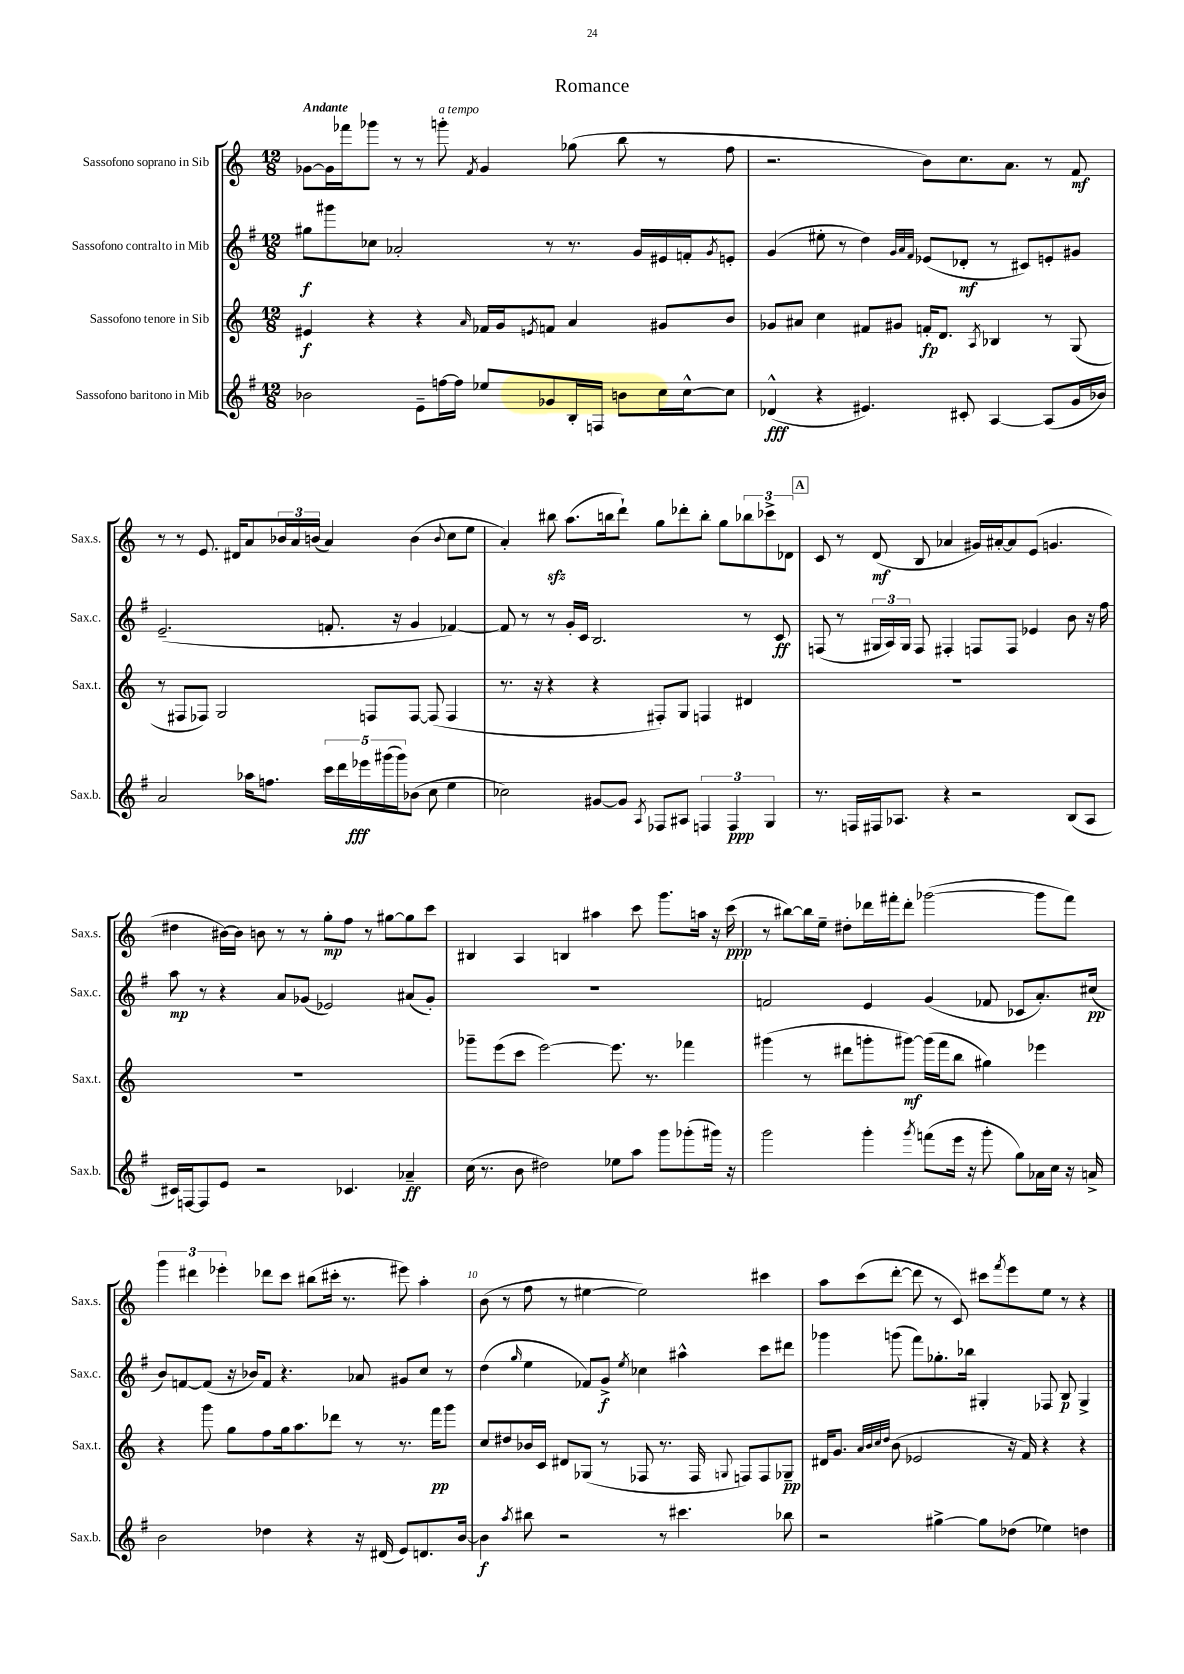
\header { title = "Romance" }
<<
\new StaffGroup <<
\new Staff = "s0" \with { instrumentName = "Sassofono soprano in Sib" shortInstrumentName = "Sax.s." } {
    \clef treble \key c \major \numericTimeSignature \time 12/8 \tempo "Andante"
    ges'8~ ges'16 fes'''16 ges'''8 r8 r8 g'''8-.^\markup { \italic "a tempo" } \acciaccatura { f'8 } ges'4 ges''8( b''8 r8 f''8 |
    r2. b'8) c''8. a'8. r8 f'8\mf |
    r8 r8 e'8. dis'16 a'8 \tuplet 3/2 { bes'16 a'16 b'16( } a'4) b'4( \appoggiatura { b'8 } c''8 e''8 |
    a'4-.) bis''8\sfz a''8.( b''16 d'''8-!) g''8 des'''8-. b''8-. g''8 \tuplet 3/2 { bes''8 ces'''8-> des'8 } |
    \mark \markup { \box "A" } c'8 r8 d'8\mf( b8 aes'4 gis'16) ais'16~-. ais'8 e'8( g'4. |
    dis''4 bis'16~) bis'16 b'8 r8 r8 g''8-.\mp f''8 r8 gis''8~ gis''8 c'''8 |
    bis4 a4 b4 ais''4 c'''8 g'''8. a''16 r16 c'''16\ppp( |
    r8 bis''8~) bis''16 e''16-- dis''8-. des'''16 fis'''16-. des'''8-. ges'''2~( ges'''8 fis'''8) |
    \tuplet 3/2 { g'''4 dis'''4 ees'''4-. } des'''8 c'''8 bis''8( cis'''16-. r8. eis'''8) a''4-. |
    b'8( r8 f''8 r8 eis''4~ eis''2) cis'''4 |
    a''8 c'''8( d'''8~-. d'''8 r8 c'8) cis'''8 \acciaccatura { f'''8 } e'''8 e''8 r8 r4 \bar "|." |
}
\new Staff = "s1" \with { instrumentName = "Sassofono contralto in Mib" shortInstrumentName = "Sax.c." } {
    \clef treble \key g \major \numericTimeSignature \time 12/8
    gis''8\f gis'''8 ces''8 aes'2-. r8 r8. g'16 eis'16 f'16-. \acciaccatura { g'8 } e'8-. |
    g'4( eis''8-. r8 d''4) \grace { g'32 a'32 fis'32 } ees'8( des'8-.\mf r8 cis'8) e'8-. gis'8 |
    e'2.--( f'8.-. r16 g'4 fes'4~) |
    fes'8 r8 r8 g'16-. c'16 b2. r8 c'8\ff |
    \mark \markup { \box "A" } f8( r8 \tuplet 3/2 { gis16 a16) gis16 } f8 fis4-. f8 f8 ees'4 b'8 r16 fis''16 |
    a''8\mp r8 r4 a'8 ges'8( ees'2) ais'8( ges'8-.) |
    R1. |
    f'2 e'4 g'4( fes'8 ces'8 a'8.-.) cis''16\pp( |
    b'8) f'8~ f'8( r16 bes'16) f'8 r4. aes'8 gis'8 c''8 r8 |
    d''4( \grace { g''16 } e''4 fes'8) g'8->\f \acciaccatura { e''8 } ces''4 ais''4-^ c'''8 dis'''8 |
    ges'''4 g'''8( fis'''8) ges''8.-. bes''16 gis4-. fes8 b8\p gis4-> \bar "|." |
}
\new Staff = "s2" \with { instrumentName = "Sassofono tenore in Sib" shortInstrumentName = "Sax.t." } {
    \clef treble \key c \major \numericTimeSignature \time 12/8
    eis'4\f r4 r4 \grace { a'16 } fes'16 g'16 \acciaccatura { e'8 } f'8 a'4 gis'8 b'8 |
    ges'8 ais'8 c''4 fis'8 gis'8 f'16-.\fp d'8. \acciaccatura { a8 } bes4 r8 g8( |
    r8 fis8 fes8) g2 f8 f8~ f8( f4 |
    r8. r16 r4 r4 fis8-.) g8 f4 dis'4 |
    \mark \markup { \box "A" } R1. |
    R1. |
    ges'''8-- e'''8( c'''8 e'''2~) e'''8. r8. fes'''4 |
    gis'''4( r8 dis'''8 g'''8-. gis'''8~\mf) gis'''16( f'''16 b''8 gis''4) ees'''4 |
    r4 g'''8 g''8 f''8 g''16 a''8. des'''8 r8 r8. f'''16\pp g'''8 |
    c''8 dis''8 bes'16 c'16 dis'8 ges8( r8 fes8 r8. fes16 \appoggiatura { g8 } f8) f8 ges8--\pp |
    dis'16 g'8. \grace { a'32 b'32 c''32 d''32 } b'8( ees'2 r16 f'16) r4 r4 \bar "|." |
}
\new Staff = "s3" \with { instrumentName = "Sassofono baritono in Mib" shortInstrumentName = "Sax.b." } {
    \clef treble \key g \major \numericTimeSignature \time 12/8
    bes'2 e'8-- f''16~ f''16 ees''8 ges'8 b16-. f16 b'8 c''16 c''16~-^ c''8 |
    des'4-^\fff( r4 eis'4.) cis'8-. a4~ a8( g'16 bes'16) |
    a'2 aes''16 f''8. \tuplet 5/4 { c'''16 d'''16 ees'''16\fff gis'''16( gis'''16) } bes'8( c''8 e''4 |
    ces''2) gis'8~ gis'8 \acciaccatura { a8 } fes8 ais8 \tuplet 3/2 { f4 f4\ppp g4 } |
    \mark \markup { \box "A" } r8. f16 fis16 aes8. r4 r2 b8( aes8 |
    cis'16) f16~ f8 e'8 r2 ces'4. aes'4--\ff |
    c''16( r8. b'8 dis''2) ees''8 a''8 g'''8 ges'''8-.( gis'''16) r16 |
    g'''2 g'''4-. \acciaccatura { g'''8 } f'''8( e'''16 r16 g'''8-. g''8) aes'16 c''16 r16 a'16-> |
    b'2 des''4 r4 r16 dis'16( e'8) d'8. b'16~ |
    b'4\f \acciaccatura { a''8 } bis''8 r2 r8 cis'''4. bes''8 |
    r2 gis''4~-> gis''8 des''8( ees''4) d''4 \bar "|." |
}
>>
>>
\layout { \context { \Score \override BarNumber.break-visibility = ##(#f #t #t) barNumberVisibility = #(every-nth-bar-number-visible 5) } }
